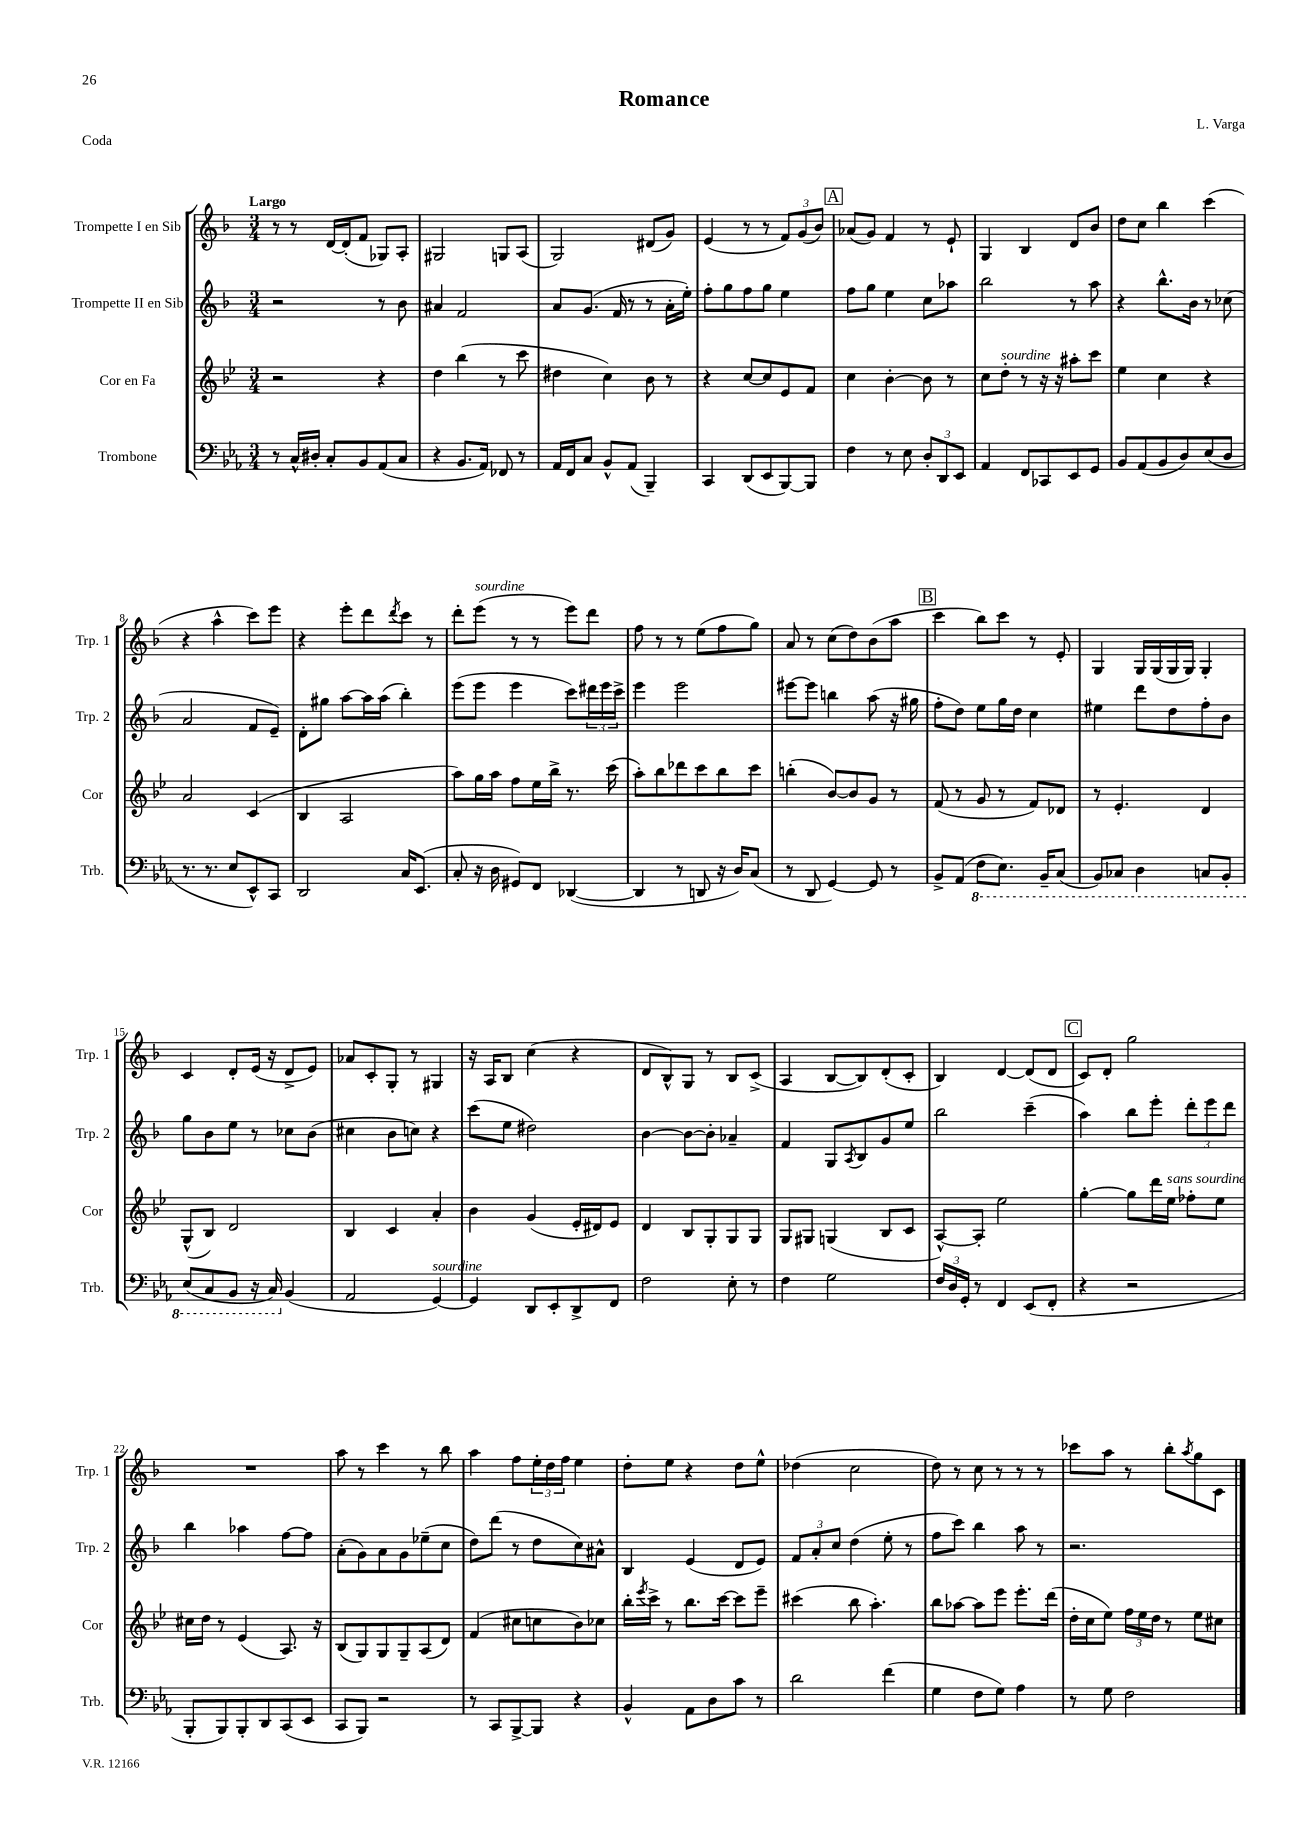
\header { title = "Romance" composer = "L. Varga" piece = "Coda" }
<<
\new StaffGroup <<
\new Staff = "s0" \with { instrumentName = "Trompette I en Sib" shortInstrumentName = "Trp. 1" } {
    \clef treble \key f \major \numericTimeSignature \time 3/4 \tempo "Largo"
    r8 r8 d'16~ d'16-.( f'8 ges8) a8-. |
    gis2 g8 a8( |
    g2) dis'8( g'8) |
    e'4( r8 r8 \tuplet 3/2 { f'8) g'8( bes'8) } |
    \mark \markup { \box "A" } aes'8( g'8) f'4 r8 e'8-! |
    g4 bes4 d'8 bes'8 |
    d''8 c''8 bes''4 c'''4( |
    r4 a''4-^ c'''8) e'''8 |
    r4 e'''8-. d'''8 \acciaccatura { d'''8 } c'''8 r8 |
    d'''8-. e'''8^\markup { \italic "sourdine" }( r8 r8 e'''8) d'''8 |
    f''8 r8 r8 e''8( f''8 g''8) |
    a'8 r8 c''8( d''8) bes'8( a''8 |
    \mark \markup { \box "B" } c'''4 bes''8) c'''8 r8 e'8-. |
    g4 g16 g16( g16 g16) g4-. |
    c'4 d'8-. e'16( r16 d'8-> e'8) |
    aes'8 c'8-. g8-. r8 gis4 |
    r16 a16 bes8 c''4( r4 |
    d'8 bes8-^) g8 r8 bes8 c'8->( |
    a4 bes8~ bes8) d'8-.( c'8-. |
    bes4) d'4~ d'8( d'8 |
    \mark \markup { \box "C" } c'8) d'8-. g''2 |
    R2. |
    a''8 r8 c'''4 r8 bes''8 |
    a''4 f''8 \tuplet 3/2 { e''16-. d''16 f''16 } e''4 |
    d''8-. e''8 r4 d''8 e''8-^ |
    des''4( c''2 |
    d''8) r8 c''8 r8 r8 r8 |
    ces'''8 a''8 r8 bes''8-. \acciaccatura { a''8 } g''8 c'8 \bar "|." |
}
\new Staff = "s1" \with { instrumentName = "Trompette II en Sib" shortInstrumentName = "Trp. 2" } {
    \clef treble \key f \major \numericTimeSignature \time 3/4
    r2 r8 bes'8 |
    ais'4 f'2 |
    a'8 g'8.( f'16 r8 r8 a'16-. e''16-.) |
    f''8-. g''8 f''8 g''8 e''4 |
    \mark \markup { \box "A" } f''8 g''8 e''4 c''8 aes''8 |
    bes''2 r8 a''8 |
    r4 bes''8.-^ bes'16 r8 ces''8( |
    a'2 f'8 e'8--) |
    d'8-. gis''8 a''8~ a''16 a''16( bes''4-.) |
    e'''8( e'''8 e'''4 c'''8) \tuplet 3/2 { dis'''16 e'''16 c'''16-> } |
    e'''4 e'''2 |
    eis'''8~ eis'''8 b''4 a''8( r16 gis''16 |
    \mark \markup { \box "B" } f''8-. d''8) e''8 g''16 d''16 c''4 |
    eis''4 d'''8 d''8 f''8-. bes'8 |
    g''8 bes'8 e''8 r8 ces''8 bes'8( |
    cis''4 bes'8 c''8) r4 |
    c'''8( e''8 dis''2) |
    bes'4~ bes'8~ bes'8-. aes'4-- |
    f'4 g8 \acciaccatura { a8 } bes8 g'8 e''8 |
    bes''2 c'''4--( |
    \mark \markup { \box "C" } a''4) bes''8 e'''8-. \tuplet 3/2 { d'''8-. e'''8 d'''8 } |
    bes''4 aes''4 f''8~ f''8 |
    a'8-.( g'8) a'8 g'8 ees''8--( c''8 |
    d''8) d'''8( r8 d''8 c''8) ais'8-^ |
    bes4 e'4( d'8 e'8) |
    \tuplet 3/2 { f'8 a'8-. c''8 } d''4( e''8-. r8 |
    f''8 c'''8) bes''4 a''8 r8 |
    r2. \bar "|." |
}
\new Staff = "s2" \with { instrumentName = "Cor en Fa" shortInstrumentName = "Cor" } {
    \clef treble \key bes \major \numericTimeSignature \time 3/4
    r2 r4 |
    d''4 bes''4( r8 c'''8 |
    dis''4 c''4) bes'8 r8 |
    r4 c''8~ c''8 ees'8 f'8 |
    \mark \markup { \box "A" } c''4 bes'4~-. bes'8 r8 |
    c''8 d''8-.^\markup { \italic "sourdine" } r8 r16 r16 ais''8-. c'''8 |
    ees''4 c''4 r4 |
    a'2 c'4( |
    bes4 a2 |
    a''8) g''16 a''16 f''8 ees''16 bes''16-> r8. c'''16( |
    a''8-.) bes''8 des'''8 c'''8 bes''8 c'''8 |
    b''4-.( bes'8~) bes'8 g'8 r8 |
    \mark \markup { \box "B" } f'8( r8 g'8 r8 f'8) des'8 |
    r8 ees'4.-. d'4 |
    g8-^( bes8) d'2 |
    bes4 c'4 a'4-. |
    bes'4 g'4( ees'16-. dis'16) ees'8 |
    d'4 bes8 g8-. g8 g8 |
    g8 gis8 g4( bes8 c'8 |
    a8~-^) a8-. ees''2 |
    \mark \markup { \box "C" } g''4~-. g''8 d'''16 ees''16^\markup { \italic "sans sourdine" } fes''8-. ees''8 |
    cis''16 d''16 r8 ees'4( a8.) r16 |
    bes8( g8) g8 g8-- a8( d'8) |
    f'4( cis''8 c''8 bes'8) ces''8 |
    bes''16-. \acciaccatura { ees'''8 } c'''16-> r8 bes''8. c'''16~ c'''8 ees'''8-- |
    cis'''4( bes''8 a''4.-.) |
    bes''8 aes''8~ aes''8 ees'''8 ees'''8.-. d'''16( |
    d''16-. c''16 ees''8) \tuplet 3/2 { f''16 ees''16 d''16 } r8 ees''8 cis''8 \bar "|." |
}
\new Staff = "s3" \with { instrumentName = "Trombone" shortInstrumentName = "Trb." } {
    \clef bass \key ees \major \numericTimeSignature \time 3/4
    r8 c16-^ dis16-. c8-. bes,8 aes,8( c8 |
    r4 bes,8. aes,16) fes,8 r8 |
    aes,16 f,16 c8 bes,8-^ aes,8( bes,,4--) |
    c,4 d,8( ees,8 bes,,8~) bes,,8 |
    \mark \markup { \box "A" } f4 r8 ees8 \tuplet 3/2 { d8-. d,8 ees,8 } |
    aes,4 f,8 ces,8 ees,8 g,8 |
    bes,8 aes,8( bes,8 d8) ees8( d8 |
    r8. r8. ees8 ees,8-^) c,8 |
    d,2 c16 ees,8.( |
    c8-. r16 d16 gis,8) f,8 des,4~( |
    des,4 r8 d,8 r16 d16) c8( |
    r8 d,8 g,4~) g,8 r8 |
    \mark \markup { \box "B" } bes,8-> aes,8( \ottava #-1 f,8 ees,8.) bes,,16-- c,8( |
    bes,,8) ces,8 d,4 c,8 bes,,8-. |
    ees,8( c,8 bes,,8 r16 c,16) \ottava #0 bes,4( |
    aes,2 g,4~^\markup { \italic "sourdine" }) |
    g,4 d,8 ees,8-. d,8-> f,8 |
    f2 ees8-. r8 |
    f4 g2 |
    \tuplet 3/2 { f16 d16 g,16-. } r8 f,4 ees,8( f,8-. |
    \mark \markup { \box "C" } r4 r2 |
    bes,,8-. bes,,8) bes,,8-. d,8 c,8( ees,8 |
    c,8 bes,,8) r2 |
    r8 c,8 bes,,8~-> bes,,8 r4 |
    bes,4-^ aes,8 d8 c'8 r8 |
    d'2 f'4( |
    g4 f8 g8) aes4 |
    r8 g8 f2 \bar "|." |
}
>>
>>
